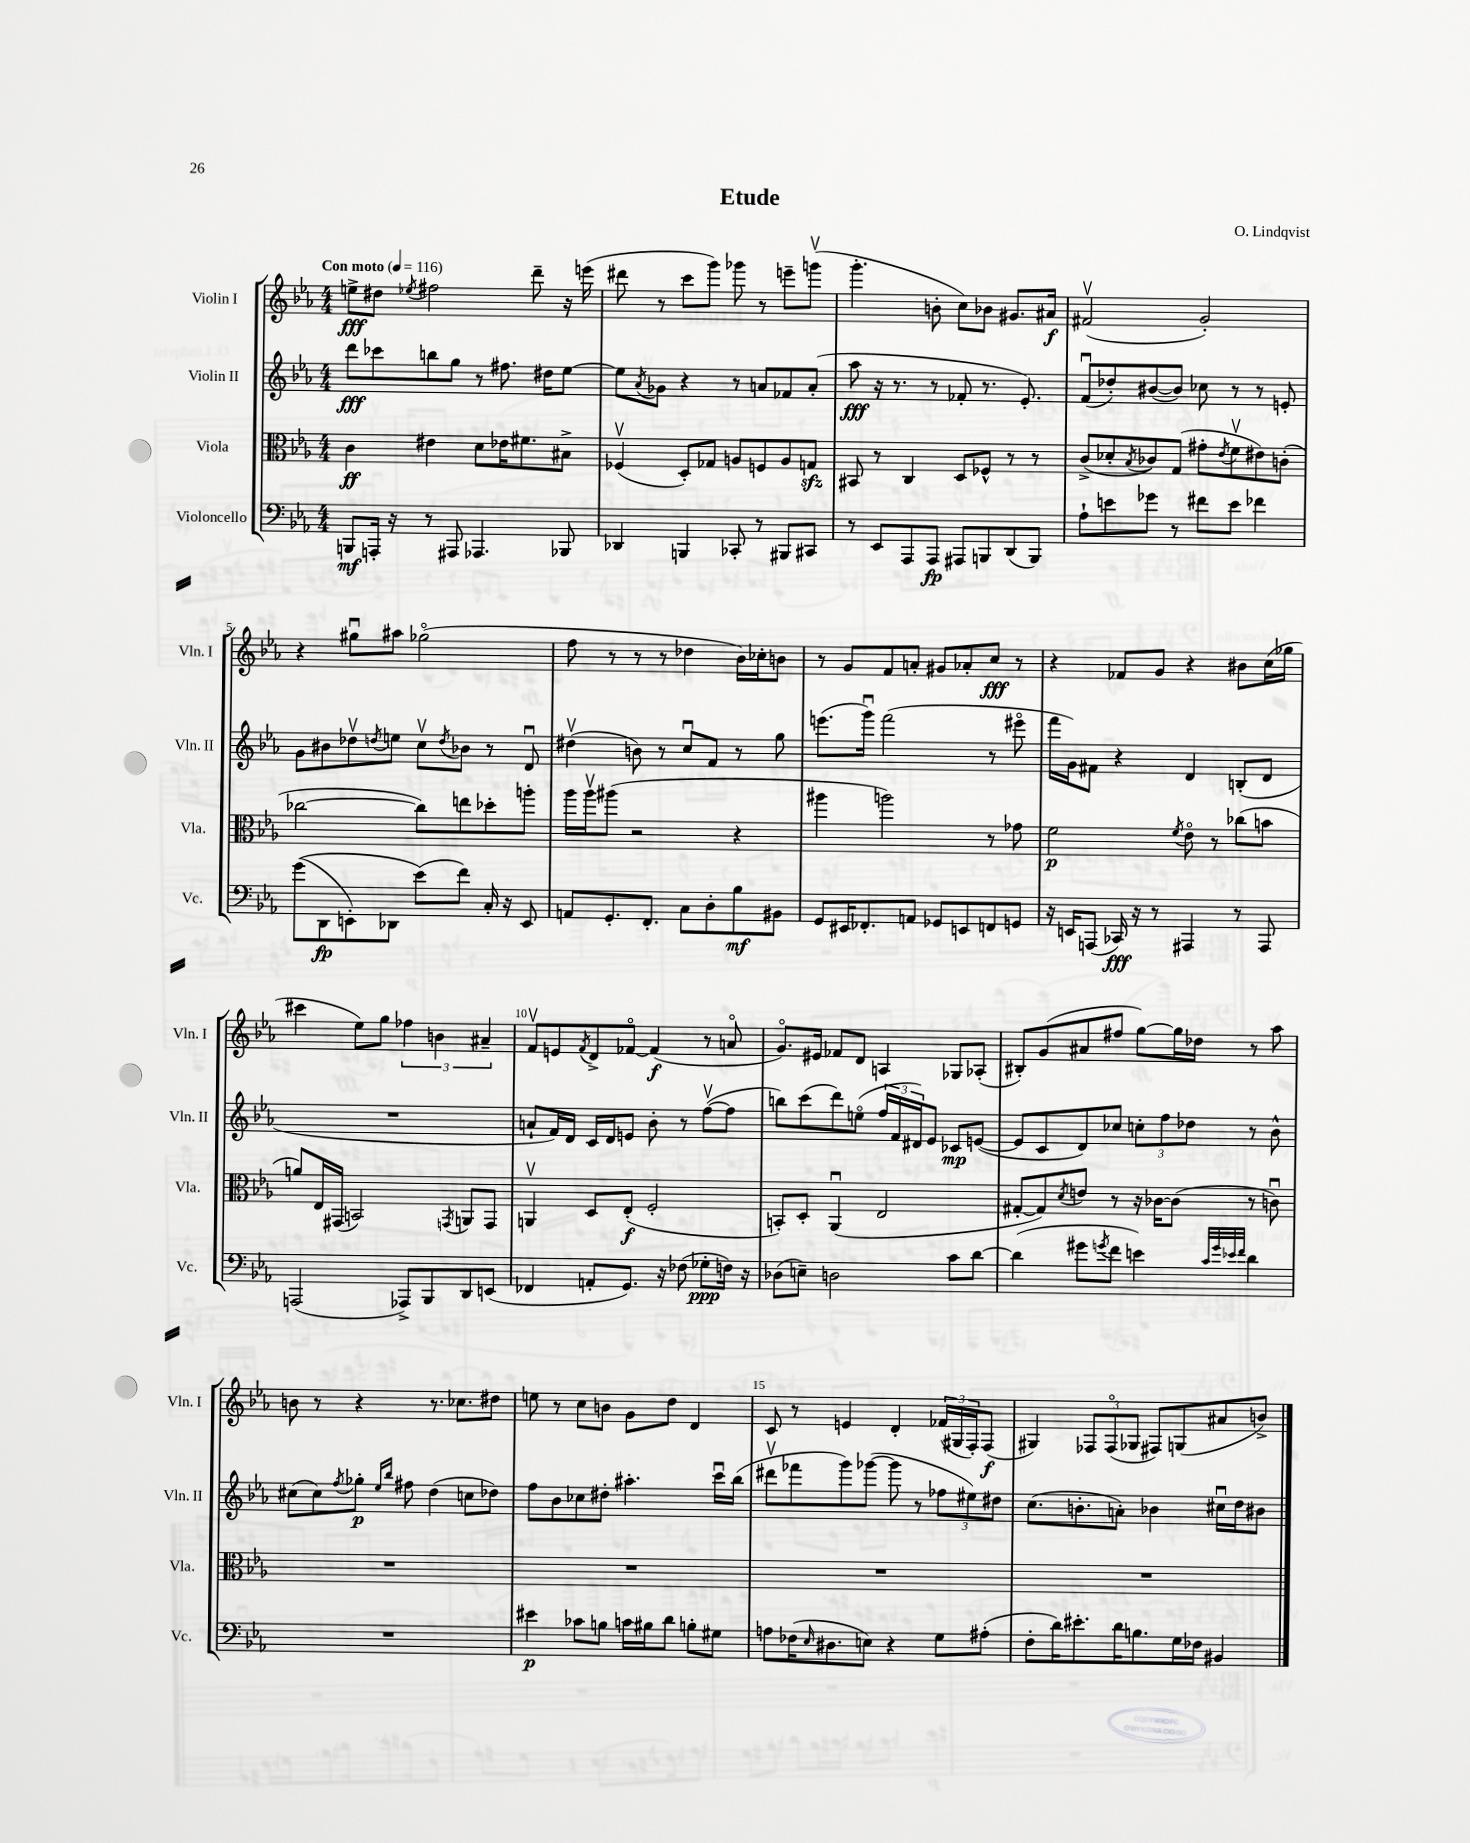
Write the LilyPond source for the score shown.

\header { title = "Etude" composer = "O. Lindqvist" }
<<
\new StaffGroup <<
\new Staff = "s0" \with { instrumentName = "Violin I" shortInstrumentName = "Vln. I" } {
    \clef treble \key ees \major \numericTimeSignature \time 4/4 \tempo "Con moto" 4 = 116
    e''8->\fff dis''8 \acciaccatura { ees''8 } fis''2 d'''8-- r16 e'''16( |
    dis'''8 r8 c'''8 g'''8) ges'''8 r8 e'''8-- g'''8\upbow( |
    g'''4.-. b'8-. c''8) bes'8 gis'8. ais'16\f |
    fis'2\upbow( g'2-.) |
    r4 gis''8\downbow ais''8 ges''2\flageolet( |
    f''8 r8 r8 r8 des''4 bes'16) ces''16-. b'8 |
    r8 g'8 f'8 a'8-. gis'8 aes'8-. c''8\fff r8 |
    r4 fes'8 g'8 r4 bis'8 c''16( ges''16 |
    cis'''4 ees''8) g''8 \tuplet 3/2 { fes''4 b'4 ais'4-- } |
    f'8\upbow e'8 \acciaccatura { f'8 } d'8-> fes'8~\flageolet fes'4\f( r8 a'8\flageolet |
    g'8.\flageolet) eis'16 fes'8 d'8 a4 ges8 aes8-.( |
    bis8-.) g'8( ais'8 fis''8 g''8~) g''16 des''16 r8 aes''8 |
    b'8 r8 r4 r8. ces''8. dis''8 |
    e''8 r8 c''8 b'8 g'8 d''8 d'4 |
    c'8 r8 e'4 d'4-. \tuplet 3/2 { fes'16( gis16 f16-.) } f8\f( |
    gis4) \tuplet 3/2 { fes8 fes8\flageolet( ges8 } fis8) g8( ais'8 b'8->) \bar "|." |
}
\new Staff = "s1" \with { instrumentName = "Violin II" shortInstrumentName = "Vln. II" } {
    \clef treble \key ees \major \numericTimeSignature \time 4/4
    d'''8\fff ces'''8 b''8 g''8 r8 fis''8. dis''16 ees''8~ |
    ees''8 \acciaccatura { aes'8 } ges'8 r4 r8 a'8 fes'8 a'8-.( |
    aes''8\fff r16 r8. r8 fes'8-. r8. ees'8.-.) |
    f'8\downbow( des''8-.) bis'8~( bis'8) ces''8 r8 r8 e'8-. |
    g'8 bis'8 des''8\upbow \acciaccatura { d''8 } e''8 c''8\upbow \acciaccatura { d''8 } bes'8 r8 d'8\downbow |
    dis''4\upbow( b'8) r8 c''8\downbow f'8 r8 g''8 |
    e'''8.( g'''16\downbow) f'''2( r8 eis'''8\flageolet |
    f'''16 g'16) fis'8 r4 d'4 b8-.( d'8 |
    R1 |
    a'8-! f'16) d'16 c'16 d'16 e'8 bes'8-. r8 f''8~\upbow( f''8 |
    b''8) c'''8( d'''8) e''8\flageolet( \tuplet 3/2 { f''16 f'16 dis'16) } ees'8 ces'8\mp e'8~( |
    e'8 c'8 d'8) ces''8 \tuplet 3/2 { c''8-. f''8 des''8 } r8 bes'8-^ |
    cis''8( cis''8) \acciaccatura { f''8 } ges''8-.\p \grace { ees''16 bes''16 } fis''8 d''4( c''8 des''8) |
    f''8 bes'8 ces''8 dis''8-. ais''4.-. c'''16\downbow bes''16( |
    dis'''8\upbow fes'''8 g'''8) ges'''8~( ges'''8 r8 \tuplet 3/2 { fes''8 eis''8) dis''8 } |
    c''8.( b'8.-. a'8-.) bes'4 cis''16\downbow d''16 bis'8 \bar "|." |
}
\new Staff = "s2" \with { instrumentName = "Viola" shortInstrumentName = "Vla." } {
    \clef alto \key ees \major \numericTimeSignature \time 4/4
    c'4\ff eis'4 d'8 ees'16 fis'8. bis8-> |
    fes4\upbow( d8-.) ges8 a8 f8 a8 g8\sfz |
    bis,8 r8 c4 d8 fes8-^ r8 r8 |
    c'8->( des'8-. \acciaccatura { bes8 } ces'8) g8( gis'8-. \acciaccatura { ees'8 } f'8\upbow eis'8) c'8-.( |
    ces''2~ ces''8) e''8 des''8-. a''8-. |
    aes''16 aes''16\upbow ais''8( r2 r4 |
    ais''4 a''2) r8 ges'8 |
    f'2\p \acciaccatura { f'8 } ees'8\flageolet r8 ces''8( b'8 |
    a'8) ees16 gis,16( b,2) \acciaccatura { g,8 } a,8 g,8 |
    a,4\upbow d8 ees8-.\f( f2-. |
    b,8-.) d8-. aes,4\downbow( ees2 |
    gis8~-. gis8) \acciaccatura { d'8 } e'8 r8 r16 ces'16~ ces'8( r8 c'8\downbow) |
    R1 |
    R1 |
    R1 |
    R1 \bar "|." |
}
\new Staff = "s3" \with { instrumentName = "Violoncello" shortInstrumentName = "Vc." } {
    \clef bass \key ees \major \numericTimeSignature \time 4/4
    b,,8\mf a,,16-. r16 r8 ais,,8 aes,,4. bes,,8 |
    des,4 b,,4 ces,8-. r8 bis,,8 cis,8 |
    r8 ees,8 aes,,8 aes,,8\fp ais,,8 b,,8 d,8( b,,8) |
    aes8-! e'8 ges'8 r8 fis'8 e'8 fes'4 |
    g'8(\( d,8\fp e,8-.) des,8 ees'8(\) f'8) c16-. r16 e,8 |
    a,8 g,8.-. f,8.-. c8 d8-. bes8\mf bis,8 |
    g,8 eis,16 fes,8.-. a,8 ges,8 e,8 f,8 g,8 |
    r16 e,16 a,,8( ces,16\fff) r16 r8 ais,,4 r8 ais,,8 |
    a,,2( aes,,8->) bes,,8 d,8 e,8( |
    fes,4 a,8-. g,8.) r16 fes8( ges8-.\ppp f16) r16 |
    des8( e8--) d2 c'8 d'8~ |
    d'4( gis'8 \acciaccatura { g'8 } f'8 e'4) \grace { c'32 g'32 ees'32 f'32 } d'4 |
    R1 |
    eis'4\p ces'8 b8 c'16 bis16 d'8 b8-. gis8 |
    a8 fes16( \grace { ees16 } dis8. e8) r4 g8 ais8-.( |
    f8-. d'16) eis'8.-. d'16 b8. g16 fes16 bis,4 \bar "|." |
}
>>
>>
\layout { \context { \Score \override BarNumber.break-visibility = ##(#f #t #t) barNumberVisibility = #(every-nth-bar-number-visible 5) } }
